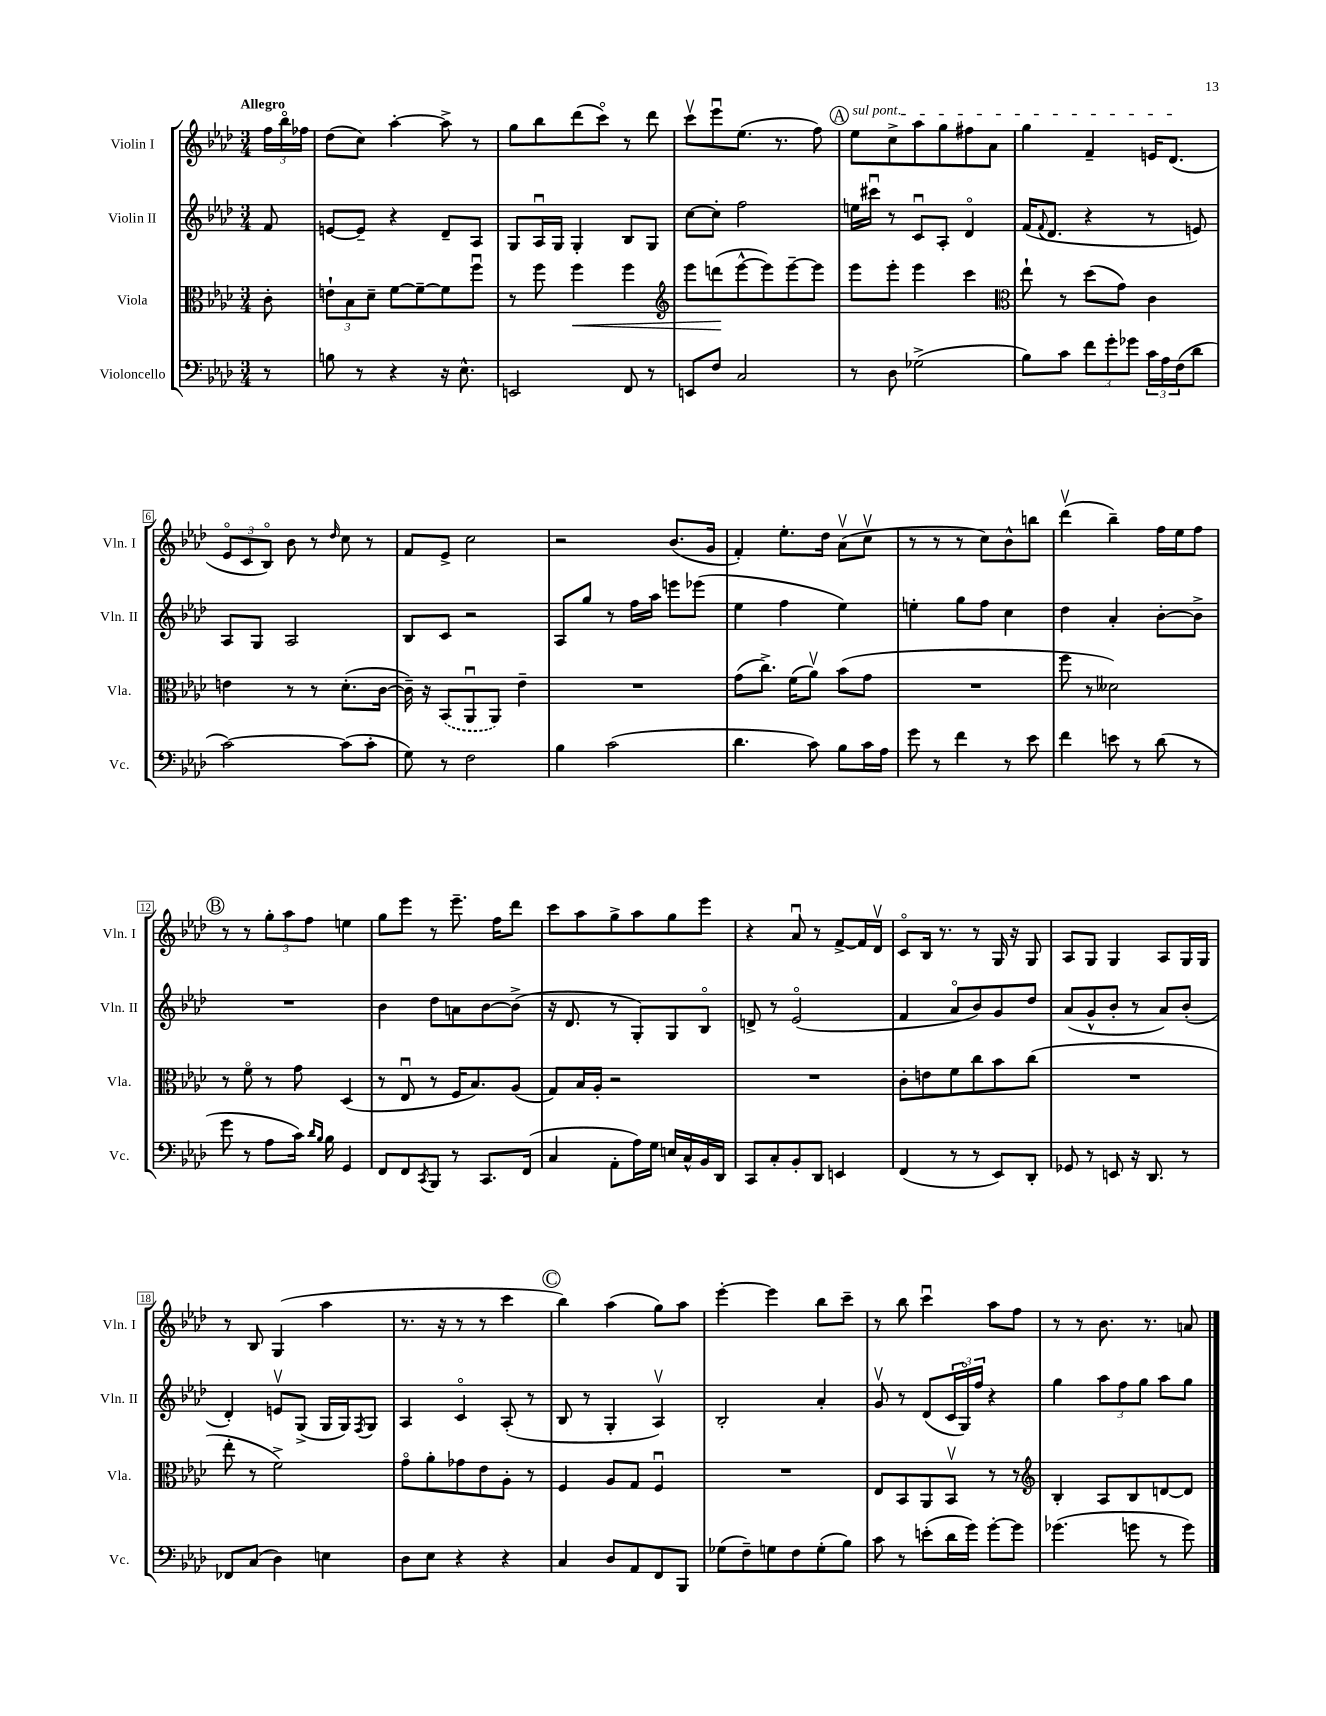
<<
\new StaffGroup <<
\new Staff = "s0" \with { instrumentName = "Violin I" shortInstrumentName = "Vln. I" } {
    \clef treble \key aes \major \numericTimeSignature \time 3/4 \partial 8 \tempo "Allegro"
    \tuplet 3/2 { f''16 bes''16\flageolet fes''16 } |
    des''8( c''8) aes''4~-. aes''8-> r8 |
    g''8 bes''8 des'''8( c'''8\flageolet) r8 des'''8 |
    c'''8\upbow ees'''8\downbow ees''8.( r8. f''8) |
    \mark \markup { \circle "A" } \once \override TextSpanner.bound-details.left.text = \markup { \italic "sul pont." } ees''8\startTextSpan c''8-> aes''8 g''8 fis''8 aes'8 |
    g''4 f'4-- e'16 des'8.\stopTextSpan( |
    \tuplet 3/2 { ees'8\flageolet c'8 bes8\flageolet) } bes'8 r8 \grace { des''16 } c''8 r8 |
    f'8 ees'8-> c''2 |
    r2 bes'8.( g'16 |
    f'4-.) ees''8.-. des''16 aes'8\upbow( c''8\upbow |
    r8 r8 r8 c''8) bes'8-^ b''8 |
    des'''4\upbow( bes''4--) f''16 ees''16 f''8 |
    \mark \markup { \circle "B" } r8 r8 \tuplet 3/2 { g''8-. aes''8 f''8 } e''4 |
    g''8 ees'''8 r8 ees'''8.-- f''16 des'''8 |
    c'''8 aes''8 g''8-> aes''8 g''8 ees'''8 |
    r4 aes'8\downbow r8 f'8~-> f'16 des'16\upbow |
    c'8\flageolet bes16 r8. r8 g16 r16 g8 |
    aes8 g8 g4 aes8 g16 g16 |
    r8 bes8 g4( aes''4 |
    r8. r16 r8 r8 c'''4 |
    \mark \markup { \circle "C" } bes''4) aes''4( g''8) aes''8 |
    ees'''4~-. ees'''4 bes''8 c'''8-- |
    r8 bes''8 c'''4\downbow aes''8 f''8 |
    r8 r8 bes'8. r8. a'8 \bar "|." |
}
\new Staff = "s1" \with { instrumentName = "Violin II" shortInstrumentName = "Vln. II" } {
    \clef treble \key aes \major \numericTimeSignature \time 3/4 \partial 8
    f'8 |
    e'8~ e'8-- r4 des'8-- aes8 |
    g8 aes16\downbow g16 g4-. bes8 g8 |
    c''8~ c''8-. f''2 |
    \mark \markup { \circle "A" } e''16 cis'''16\downbow r8 c'8\downbow aes8-. des'4\flageolet |
    f'16( \appoggiatura { f'8 } des'8. r4 r8 e'8) |
    aes8 g8 aes2 |
    bes8 c'8 r2 |
    aes8 g''8 r8 f''16 aes''16 e'''8 ees'''8( |
    ees''4 f''4 ees''4) |
    e''4-. g''8 f''8 c''4 |
    des''4 aes'4-. bes'8~-. bes'8-> |
    \mark \markup { \circle "B" } R2. |
    bes'4 des''8 a'8 bes'8~ bes'8->( |
    r16 des'8. r8 g8-.) g8 bes8\flageolet |
    d'8-> r8 ees'2\flageolet( |
    f'4 aes'8\flageolet bes'8) g'8 des''8 |
    aes'8( g'8-^ bes'8-. r8 aes'8) bes'8-.( |
    des'4-.) e'8\upbow g8->( g16 g16) \acciaccatura { f8 } g8 |
    aes4 c'4\flageolet aes8-.( r8 |
    \mark \markup { \circle "C" } bes8 r8 g4-. aes4\upbow) |
    bes2-. aes'4-. |
    g'8\upbow r8 des'8( \tuplet 3/2 { c'16 g16\flageolet) f''16 } r4 |
    g''4 \tuplet 3/2 { aes''8 f''8 g''8 } aes''8 g''8 \bar "|." |
}
\new Staff = "s2" \with { instrumentName = "Viola" shortInstrumentName = "Vla." } {
    \clef alto \key aes \major \numericTimeSignature \time 3/4 \partial 8
    c'8-. |
    \tuplet 3/2 { e'8-! bes8 des'8-- } f'8~ f'8~-- f'8 f''8\downbow |
    r8 f''8 f''4\< f''4 |
    \clef treble ees'''8 d'''8\!( ees'''8~-^ ees'''8) ees'''8~-- ees'''8 |
    \mark \markup { \circle "A" } ees'''8 ees'''8-. ees'''4 c'''4 |
    \clef alto ees''8-! r8 des''8( g'8) c'4 |
    e'4 r8 r8 des'8.-.( c'16~ |
    c'16--) r16 \once \slurDashed bes,8( aes,8\downbow aes,8) ees'4-- |
    R2. |
    g'8( c''8.->) f'16( aes'8\upbow) bes'8( g'8 |
    R2. |
    f''8 r8 deses'2) |
    \mark \markup { \circle "B" } r8 f'8\flageolet r8 g'8 des4( |
    r8 ees8\downbow r8 f16 bes8.) aes8( |
    g8) bes16 aes16-. r2 |
    R2. |
    c'8-. e'8 f'8 c''8 bes'8 c''8( |
    R2. |
    ees''8-. r8 f'2->) |
    g'8\flageolet aes'8-. ges'8 ees'8 aes8-. r8 |
    \mark \markup { \circle "C" } f4 aes8 g8 f4\downbow |
    R2. |
    ees8 bes,8 aes,8 bes,8\upbow r8 r8 |
    \clef treble bes4-. aes8 bes8 d'8~ d'8 \bar "|." |
}
\new Staff = "s3" \with { instrumentName = "Violoncello" shortInstrumentName = "Vc." } {
    \clef bass \key aes \major \numericTimeSignature \time 3/4 \partial 8
    r8 |
    b8 r8 r4 r16 ees8.-^ |
    e,2 f,8 r8 |
    e,8 f8 c2 |
    \mark \markup { \circle "A" } r8 des8 ges2->( |
    bes8) c'8 \tuplet 3/2 { f'8 g'8-. ges'8 } \tuplet 3/2 { c'16 aes16 f16( } des'8 |
    c'2~) c'8( c'8-. |
    g8) r8 f2 |
    bes4 c'2( |
    des'4. c'8) bes8 c'16 aes16 |
    g'8 r8 f'4 r8 ees'8 |
    f'4 e'8 r8 des'8( r8 |
    \mark \markup { \circle "B" } g'8 r8 aes8 c'16) \grace { des'16 bes16 } bes16 g,4 |
    f,8 f,8 \acciaccatura { c,8 } bes,,8 r8 c,8. f,16( |
    c4 aes,8-. aes16) g16 e16 c16-^ bes,16 des,16 |
    c,8 c8-. bes,8-. des,8 e,4 |
    f,4( r8 r8 ees,8) des,8-. |
    ges,8 r8 e,8 r16 des,8. r8 |
    fes,8 c8( des4) e4 |
    des8 ees8 r4 r4 |
    \mark \markup { \circle "C" } c4 des8 aes,8 f,8 bes,,8 |
    ges8( f8--) g8 f8 g8-.( bes8) |
    c'8 r8 e'8-.( des'16 g'16) g'8~-. g'8 |
    ges'4.( g'8 r8 g'8) \bar "|." |
}
>>
>>
\layout { \context { \Score \override BarNumber.stencil = #(make-stencil-boxer 0.1 0.3 ly:text-interface::print) } }
